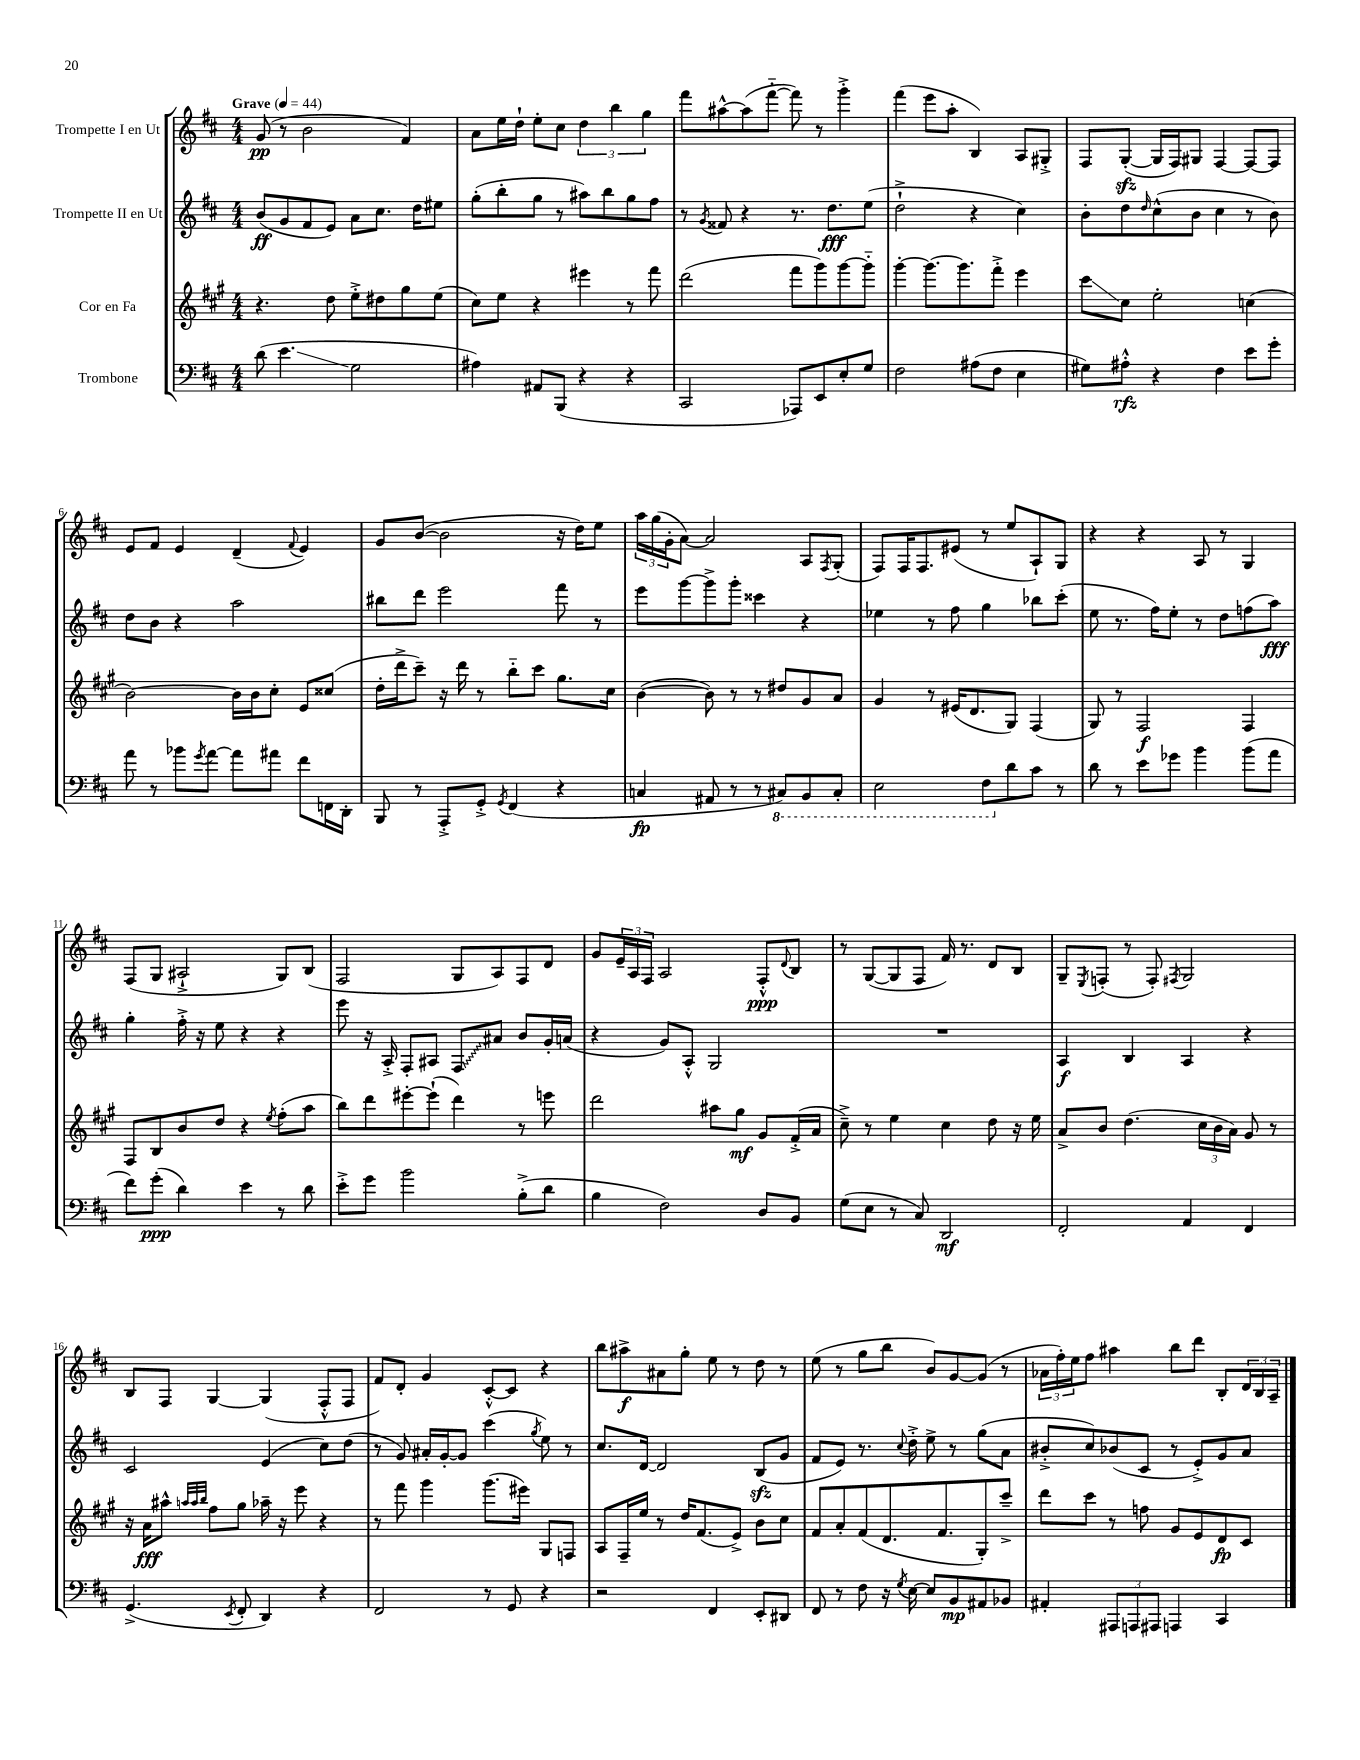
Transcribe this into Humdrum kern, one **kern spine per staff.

**kern	**kern	**kern	**kern
*staff4	*staff3	*staff2	*staff1
*clefF4	*clefG2	*clefG2	*clefG2
*k[f#c#]	*k[f#c#g#]	*k[f#c#]	*k[f#c#]
*M4/4	*M4/4	*M4/4	*M4/4
*MM44	*MM44	*MM44	*MM44
(8d	4.r	(8b	(8g
4.e	.	8g	8r
.	.	8f#	2b
.	8dd	8e)	.
2G	8ee'^	8a	.
.	8dd#	8.cc#	.
.	8gg#	.	4f#)
.	.	16dd	.
.	(8ee	8ee#	.
=	=	=	=
4A#)	8cc#)	(8gg'	8a
.	8ee	8bb'	16ee
.	.	.	16dd`
8AA#	4r	8gg	8ee'
(8BBB	.	8r	8cc#
4r	4eee#	8aa#)	6dd
.	.	8bb	.
.	.	.	6bb
4r	8r	8gg	.
.	.	.	6gg
.	8fff#	8ff#	.
=	=	=	=
2CC#	(2ddd	8r	8fff#
.	.	8qg	.
.	.	8f##	[8aa#^^
.	.	4r	(8aa#]
.	.	.	[8fff#'~
8AAA-)	8fff#	8.r	8fff#])
8EE	8ggg#)	.	8r
.	.	8.dd	.
8E'	[8ggg#	.	4ggg'^
8G	8ggg#'~]	(8ee	.
=	=	=	=
2F#	[4ggg#'	2dd`^	(4fff#
.	8.ggg#_	.	8eee
.	.	.	8aa'
.	8.ggg#]	.	.
(8A#	.	4r	4B)
8F#	8fff#'^	.	.
4E	4eee	4cc#)	8A
.	.	.	8G#'^
=	=	=	=
8G#)	8ccc#	8b'	8F#
8A#'^^	8cc#	8dd	([8G'
.	.	16qqdd	.
4r	2ee'	(8cc#^^	16G]
.	.	.	16F#)
.	.	8b	8G#
4F#	.	4cc#	[4F#
8e	(4cc	8r	8F#_
8g'	.	8b)	8F#]
=	=	=	=
8a	[2b)	8dd	8e
8r	.	8b	8f#
8b-	.	4r	4e
8qg	.	.	.
[8a	.	.	.
8a]	16b]	2aa	(4d~
.	16b	.	.
8a#	8cc#'	.	.
.	.	.	8qqf#
8f#	8e	.	4e)
16FF	(8cc##	.	.
16DD'	.	.	.
=	=	=	=
8BBB	16dd'	8bb#	8g
.	16ddd^	.	.
8r	8ccc#~)	8ddd	([8b
8AAA'^	16r	2eee	2b]
.	16ddd	.	.
8GG'^	8r	.	.
8qGG	.	.	.
(4FF#	8bb'~	.	.
.	8ccc#	.	.
4r	8.gg#	8fff#	16r
.	.	.	16dd)
.	.	8r	8ee
.	16cc#	.	.
=	=	=	=
4C	([4b	8eee	24aa
.	.	.	(24gg
.	.	.	24g'
.	.	[8ggg	[8a)
8AA#	8b])	8ggg^]	2a]
8r	8r	8ggg'	.
8r	8r	4ccc##	.
8CC#)	8dd#	.	.
8BBB	8g#	4r	8A
.	.	.	8qF#
8CC#'	8a	.	(8G'
=	=	=	=
2EE	4g#	4ee-	8F#)
.	.	.	16F#
.	.	.	8.F#
.	8r	8r	.
.	(16e#	8ff#	(8e#
.	8.d	.	.
8FF#	.	4gg	8r
8d	8G#)	.	8ee
8c#	(4F#	8bb-	8A`)
8r	.	(8ccc#'	8G
=	=	=	=
8d	8G#)	8ee	4r
8r	8r	8.r	.
8e	2F#	.	4r
.	.	16ff#)	.
8g-	.	8ee'	.
4b	.	8r	8A
.	.	8dd	8r
(8b	4F#	(8ff	4G
8a	.	8aa)	.
=	=	=	=
8f#)	8F#	4gg'	(8F#
(8g'	8B	.	8G
4d)	8b	16ff#'^	2A#`^
.	.	16r	.
.	8dd	8ee	.
4e	4r	4r	.
.	8qee	.	.
8r	(8ff#'	4r	8G)
8d	8aa	.	(8B
=	=	=	=
8e'^	8bb)	8eee	2F#
8g	8ddd	16r	.
.	.	16A'^	.
2b	[8eee#'	8F#'	.
.	(8eee#`]	8A#	.
.	4ddd)	8F#	8G
.	.	8a#	8A)
(8B'^	8r	8b	8F#
8d	8eee	16g'	8d
.	.	(16a	.
=	=	=	=
4B	2ddd	4r	8g
.	.	.	24e~
.	.	.	24A
.	.	.	24F#
2F#)	.	8g)	2A
.	.	8A'^^	.
.	8aa#	2G	.
.	8gg#	.	.
8D	8g#	.	8F#'^^
.	.	.	8qqd
8BB	(16f#'^	.	8B
.	16a	.	.
=	=	=	=
(8G	8cc#~^)	1r	8r
8E	8r	.	([8G
8r	4ee	.	8G]
8C#)	.	.	8F#
2DD	4cc#	.	16f#)
.	.	.	8.r
.	8dd	.	8d
.	16r	.	8B
.	16ee	.	.
=	=	=	=
2FF#'	8a^	4A	8G~
.	.	.	8qE
.	8b	.	(8F'
.	(4.dd	4B	8r
.	.	.	8F')
.	.	.	8qF#
4AA	.	4A	2G
.	24cc#	.	.
.	24b	.	.
.	24a)	.	.
4FF#	8g#	4r	.
.	8r	.	.
=	=	=	=
(4.GG^	16r	2c#	8B
.	16a	.	.
.	8aa#^^	.	8F#
.	32qqaa	.	.
.	32qqaa	.	.
.	32qqbb	.	.
.	8ff#	.	[4G
8qEE	.	.	.
8FF#'	8gg#	.	.
4DD)	16aa-~	(4e	(4G]
.	16r	.	.
.	8eee	.	.
4r	4r	8cc#)	8F#'^^
.	.	(8dd	8F#
=	=	=	=
2FF#	8r	8r	8f#)
.	8fff#	8g)	8d'
.	4ggg#	16a#'	4g
.	.	[16g'	.
.	.	8g]	.
8r	(8.ggg#	(4ccc#	[8c#'^^
8GG	.	.	8c#]
.	16eee#)	.	.
.	.	8qgg	.
4r	8G#	8ee)	4r
.	8F	8r	.
=	=	=	=
2r	8A	8.cc#	8bb
.	16F#~	.	8aa#^
.	16ee	[16d	.
.	8r	2d]	8a#
.	16dd	.	8gg'
.	(8.f#	.	.
4FF#	.	.	8ee
.	8e^)	.	8r
8EE'	8b	(8B	8dd
8DD#	8cc#	8g	8r
=	=	=	=
8FF#	8f#	8f#	(8ee
8r	8a'	8e)	8r
8F#	(8f#	8.r	8gg
16r	8.d	.	8bb
8qG	.	8qqcc#	.
[16E	.	16dd'^	.
8E]	.	8ee^	8b)
.	8.f#	.	.
8BB	.	8r	[8g
8AA#	8G#')	(8gg	(8g]
8BB-	8ccc#~^	8a	8r
=	=	=	=
4AA#'	8ddd	8b#'^	24a-
.	.	.	24ff#')
.	.	.	24ee
.	8ccc#	8cc#)	8ff#
12AAA#	8r	(8b-	4aa#
12AAA	.	.	.
.	8ff	8c#	.
12AAA#	.	.	.
4AAA	8g#	8r	8bb
.	8e	8e'^)	8ddd
4CC#	8d	8g	8B'
.	8c#	8a	24d
.	.	.	24B
.	.	.	24A~
==	==	==	==
*-	*-	*-	*-
